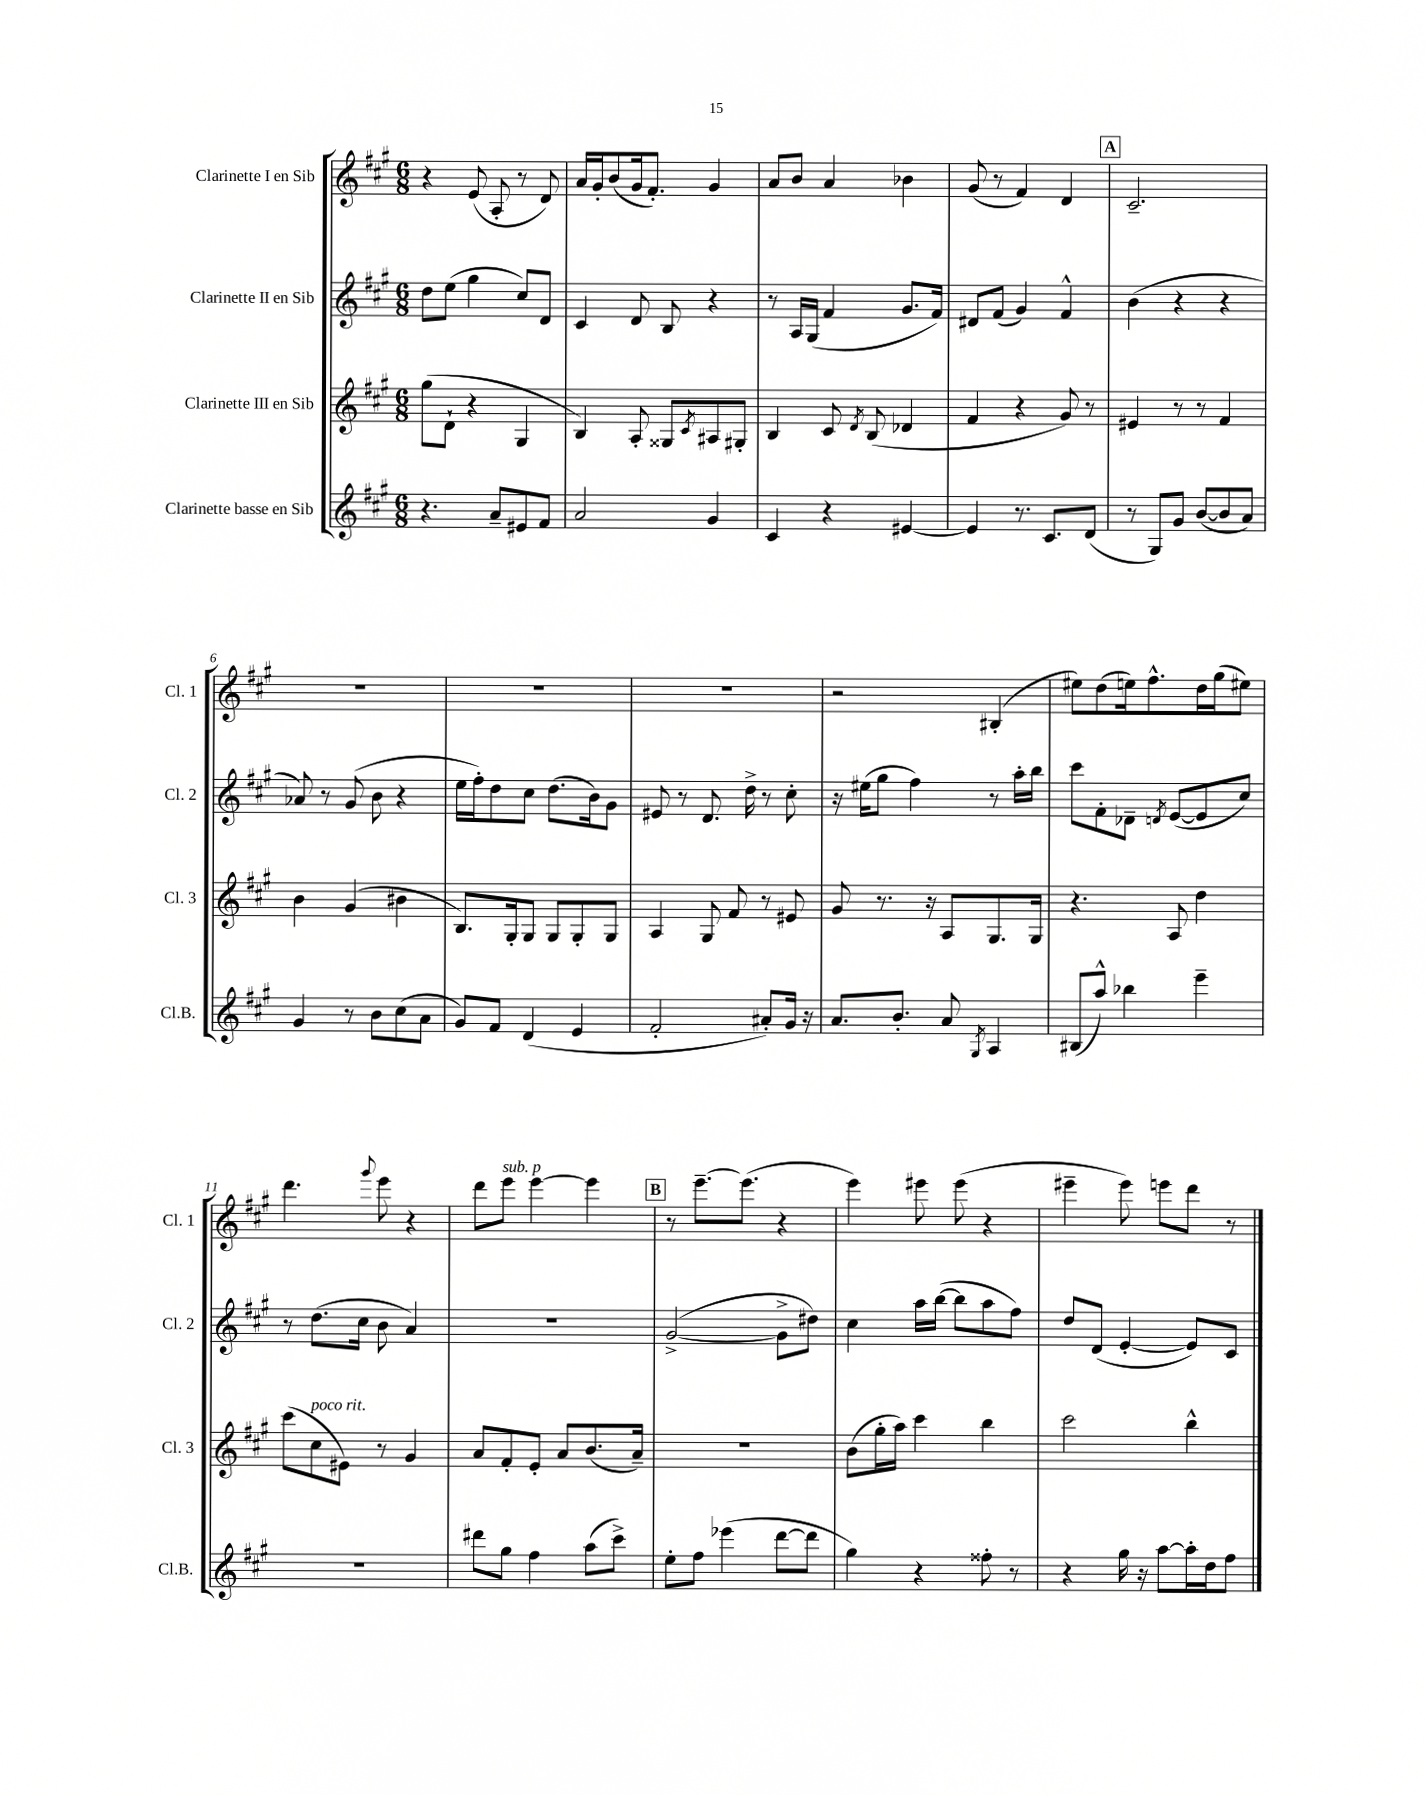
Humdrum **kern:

**kern	**kern	**kern	**kern
*part4	*part3	*part2	*part1
*staff4	*staff3	*staff2	*staff1
*I"Clarinette basse en Sib	*I"Clarinette III en Sib	*I"Clarinette II en Sib	*I"Clarinette I en Sib
*I'Cl.B.	*I'Cl. 3	*I'Cl. 2	*I'Cl. 1
*clefG2	*clefG2	*clefG2	*clefG2
*k[f#c#g#]	*k[f#c#g#]	*k[f#c#g#]	*k[f#c#g#]
*M6/8	*M6/8	*M6/8	*M6/8
=1	=1	=1	=1
4.r	(8gg#\L	8dd\L	4r
.	8d`\J	(8ee\J	.
.	4r	4gg#\	(8e/
8a~/L	.	.	8A'/
8e#X/	4G#/	8cc#/L)	8r
8f#/J	.	8d/J	8d/)
=2	=2	=2	=2
2a/	4B/)	4c#/	16a/LL
.	.	.	16g#'/J
.	.	.	(8b/
.	8A'/	8d/	16g#/k
.	.	.	8.f#'/J)
.	8G##X/L	8B/	.
.	8qc#/	.	.
4g#/	8A#X/	4r	4g#/
.	8G#X'/J	.	.
=3	=3	=3	=3
4c#/	4B/	8r	8a/L
.	.	16A/LL	8b/J
.	.	(16G#/JJ	.
4r	8c#/	4f#/	4a/
.	8qd/	.	.
.	(8B/	.	.
[4e#X/	4d-X/	8.g#/L	4b-X\
.	.	16f#/Jk)	.
=4	=4	=4	=4
4e#/]	4f#/	8d#X/L	(8g#/
.	.	(8f#/J	8r
8.r	4r	4g#/)	4f#/)
8.c#/L	.	.	.
.	8g#/)	4f#^^/	4d/
(8d/J	8r	.	.
!!LO:REH:place=s1:t=A
=5	=5	=5	=5
8r	4e#X/	(4b\	2.c#~/
8G#/L)	.	.	.
8g#/J	8r	4r	.
([8b/L	8r	.	.
8b/]	4f#/	4r	.
8a/J)	.	.	.
!!LO:LB:g=z
=6	=6	=6	=6
4g#/	4b\	8a-X/)	2.r
.	.	8r	.
8r	(4g#/	(8g#/	.
8b\L	.	8b\	.
(8cc#\	4b#X\	4r	.
8a\J	.	.	.
=7	=7	=7	=7
8g#/L)	8.B/L)	16ee\LL	2.r
.	.	16ff#'\J)	.
8f#/J	.	8dd\	.
.	16G#'/k	.	.
(4d/	8G#/J	8cc#\J	.
.	8G#/L	(8.dd\L	.
4e/	8G#'/	.	.
.	.	16b\k)	.
.	8G#/J	8g#\J	.
=8	=8	=8	=8
2f#'/	4A/	8e#X/	2.r
.	.	8r	.
.	8G#/	8.d/	.
.	8f#/	.	.
.	.	16dd^\	.
8a#X'/L)	8r	8r	.
16g#/Jk	8e#X/	8cc#'\	.
16r	.	.	.
=9	=9	=9	=9
8.a/L	8g#/	16r	2r
.	.	(16ee#X\KL	.
.	8.r	8gg#\J	.
8.b'/J	.	.	.
.	.	4ff#\)	.
.	16r	.	.
8a/	8A/L	.	.
8qG#/	.	.	.
4A/	8.G#/	8r	(4B#X'/
.	.	16aa'\LL	.
.	16G#/Jk	16bb\JJ	.
=10	=10	=10	=10
(8B#X/L	4.r	8ccc#\L	8ee#X\L)
8aa^^/J)	.	8f#'\	(8dd\
4bb-X\	.	8d-X~\J	16een\k)
.	.	.	8.ff#^^\
.	.	8qdn/	.
.	8A/	([8e/L	.
4eee~\	4dd\	8e/]	16dd\L
.	.	.	(16gg#\J
.	.	8cc#/J)	8ee#X\J)
!!LO:LB:g=z
=11	=11	=11	=11
2.r	(8ccc#\L	8r	4.ddd\
!	!LO:TX:a:i:t=poco rit.	!	!
.	8cc#\	(8.dd\L	.
.	8e#X\J)	.	.
.	.	16cc#\Jk	.
.	.	.	8qqggg#/
.	8r	8b\	8eee\
.	4g#/	4a/)	4r
=12	=12	=12	=12
8ddd#X\L	8a/L	2.r	8ddd\L
!	!	!	!LO:TX:a:i:t=sub. p
8gg#\J	8f#'/	.	8eee\J
4ff#\	8e'/J	.	[4eee\
.	8a/L	.	.
(8aa\L	(8.b/	.	4eee\]
8ccc#^\J)	.	.	.
.	16a~/Jk)	.	.
!!LO:REH:place=s1:t=B
=13	=13	=13	=13
8ee'\L	2.r	([2g#^/	8r
8ff#\J	.	.	[8.eee~\L
(4eee-X\	.	.	.
.	.	.	(8.eee\J]
[8ddd\L	.	8g#^\L]	4r
8ddd\J]	.	8dd#X\J)	.
=14	=14	=14	=14
4gg#\)	(8b\L	4cc#\	4eee\)
.	16gg#'\L	.	.
.	16aa\JJ)	.	.
4r	4ccc#\	16aa\LL	8eee#X\
.	.	([16bb\JJ	.
.	.	8bb\L]	(8eee#\
8ff##X'\	4bb\	8aa\	4r
8r	.	8ff#\J)	.
=15	=15	=15	=15
4r	2ccc#\	8dd/L	4eee#X~\
.	.	(8d/J	.
16gg#\	.	[4e'/	8eee#\)
16r	.	.	.
[8aa\L	.	.	8eeen\L
16aa'\L]	4bb^^\	8e/L])	8ddd\J
16dd\J	.	.	.
8ff#\J	.	8c#/J	8r
==	==	==	==
*-	*-	*-	*-
